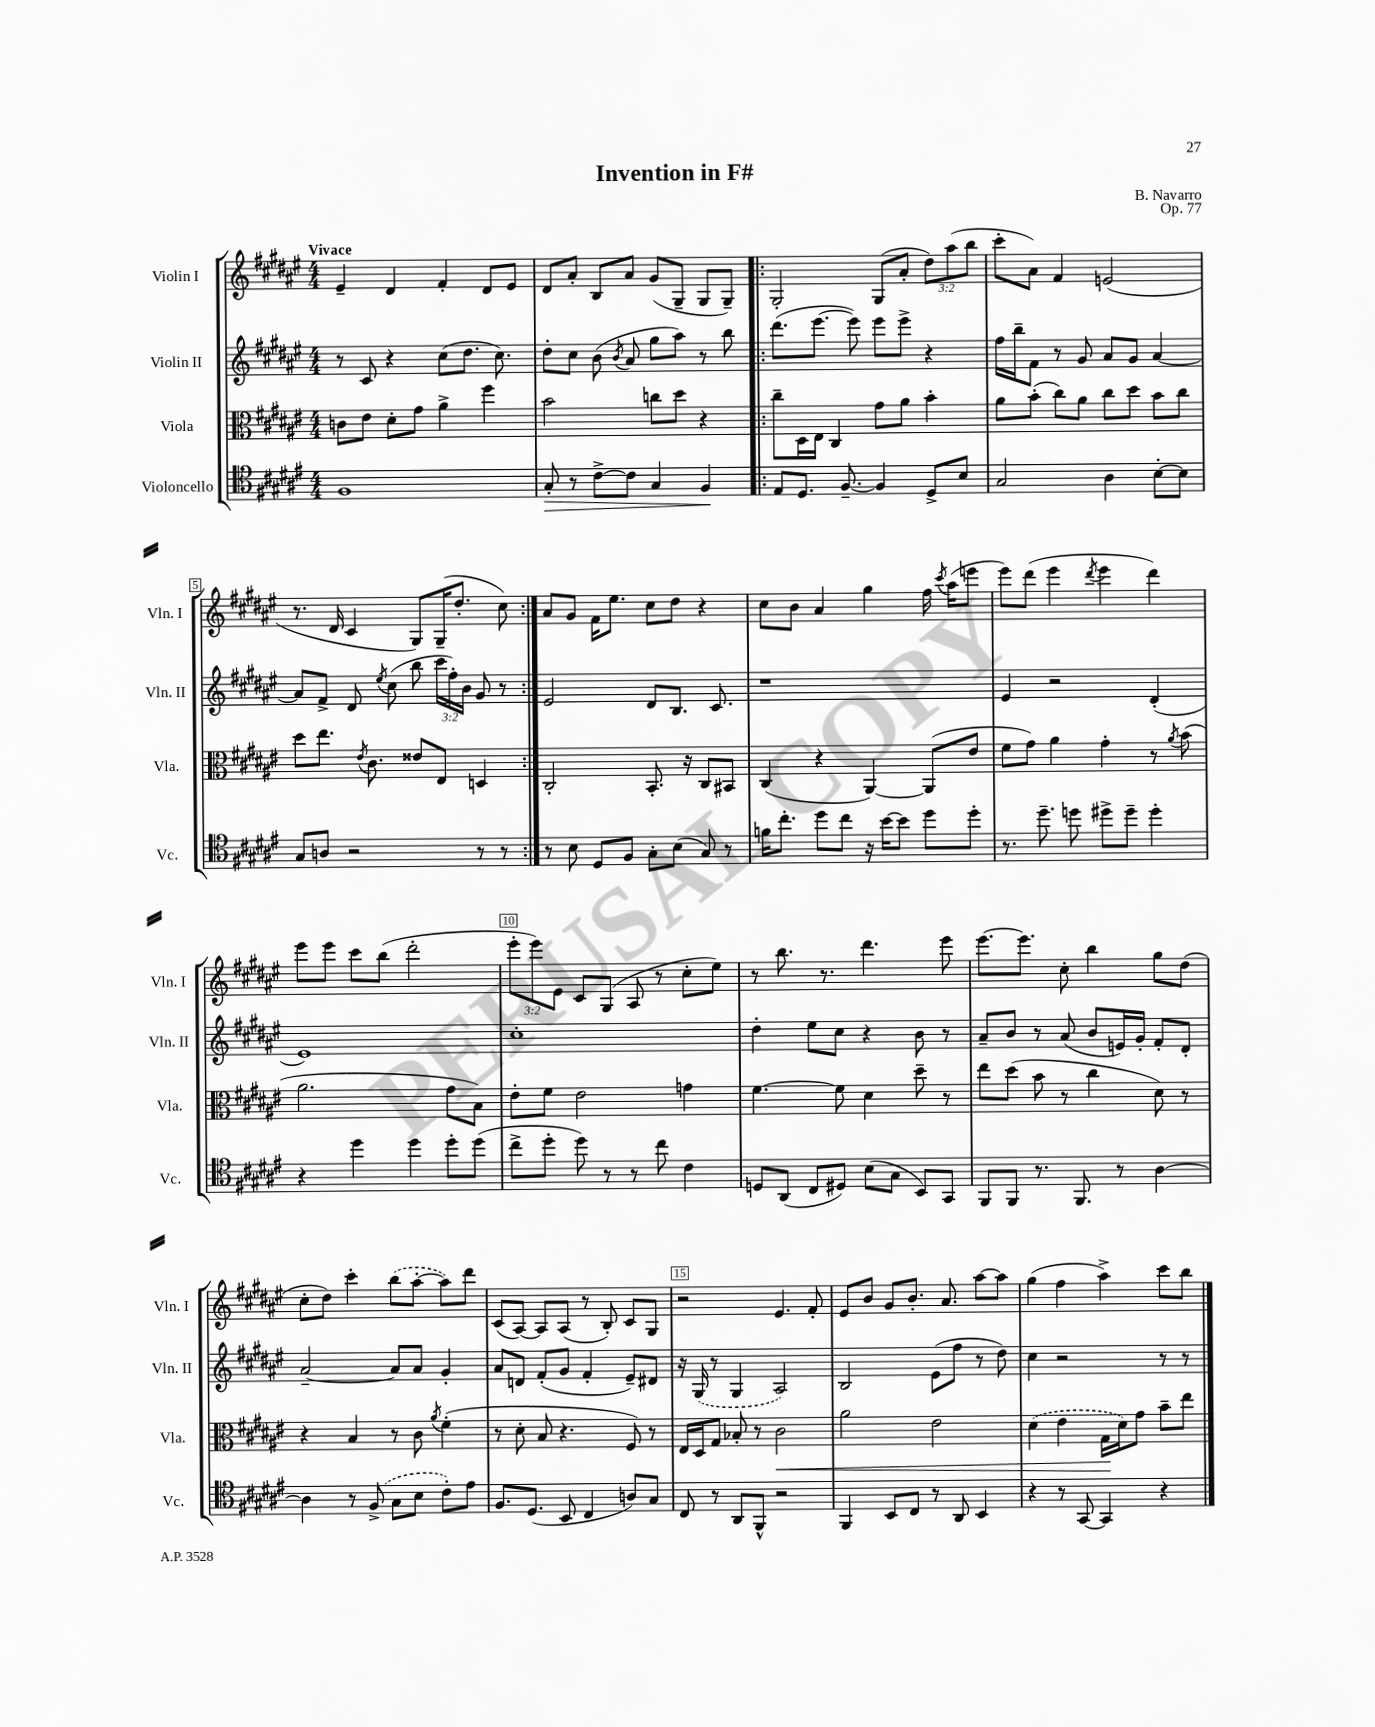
\header { title = "Invention in F#" composer = "B. Navarro" opus = "Op. 77" }
<<
\new StaffGroup <<
\new Staff = "s0" \with { instrumentName = "Violin I" shortInstrumentName = "Vln. I" } {
    \clef treble \key fis \major \numericTimeSignature \time 4/4 \override Staff.TupletNumber.text = #tuplet-number::calc-fraction-text \tempo "Vivace"
    \autoBeamOff eis'4-- dis'4 fis'4-. dis'8[ eis'8] |
    dis'8[ ais'8]-. b8[ ais'8] gis'8[( gis8]-- gis8[ gis8]--) |
    \repeat volta 2 { gis2-. gis8[( ais'8]-. \tuplet 3/2 { dis''8[) ais''8( b''8] } |
    cis'''8[-. ais'8]) fis'4 e'2( |
    r8. dis'16 cis'4 gis8[) gis16--( dis''8.]-. cis''8) | }
    ais'8[ gis'8] fis'16[ eis''8.] cis''8[ dis''8] r4 |
    cis''8[ b'8] ais'4 gis''4 fis''16 \acciaccatura { cis'''8 } ais''16[( e'''8] |
    eis'''8[) dis'''8]( eis'''4 \acciaccatura { dis'''8 } eis'''4 dis'''4) |
    eis'''8[ eis'''8] cis'''8[ b''8]( dis'''2-. |
    \tuplet 3/2 { eis'''8[-. eis'''8) eis'8] } cis'8[ gis8]( ais8 r8 cis''8[-. eis''8]) |
    r8 b''8. r8. dis'''4. eis'''8 |
    eis'''8.[~ eis'''8.] cis''8-. b''4 gis''8[ dis''8]( |
    cis''8[-. dis''8]) cis'''4-. \once \slurDashed b''8[( ais''8]~-. ais''8[) dis'''8] |
    cis'8[( ais8]~) ais8[ ais8]( r8 b8-.) cis'8[ gis8] |
    r2 eis'4. fis'8-. |
    eis'8[ b'8] gis'8[ b'8.]-. ais'8. ais''8[~ ais''8] |
    gis''4( fis''4 ais''4->) cis'''8[ b''8] \bar "|." |
}
\new Staff = "s1" \with { instrumentName = "Violin II" shortInstrumentName = "Vln. II" } {
    \clef treble \key fis \major \numericTimeSignature \time 4/4 \override Staff.TupletNumber.text = #tuplet-number::calc-fraction-text
    \autoBeamOff r8 cis'8 r4 cis''8[( dis''8.] cis''8.) |
    dis''8[-. cis''8] b'8( \acciaccatura { b'8 } ais'8 gis''8[ ais''8]) r8 b''8 |
    \repeat volta 2 { dis'''8.[( eis'''8.]~ eis'''8) eis'''8[ eis'''8]-> r4 |
    fis''16[ b''16-- fis'8] r8 gis'8 ais'8[ gis'8] ais'4~ |
    ais'8[ fis'8]-> dis'8 \acciaccatura { eis''8 } cis''8( b''8 \tuplet 3/2 { cis'''16[ fis''16-.) b'16] } gis'8 r8 | }
    eis'2 dis'8[ b8.] cis'8. |
    r1 |
    eis'4 r2 dis'4-.( |
    eis'1) |
    cis''1-. |
    dis''4-. eis''8[ cis''8] r4 b'8 r8 |
    ais'8[-- b'8] r8 ais'8( b'8[ e'16) gis'16]-. fis'8[-. dis'8]-. |
    ais'2~-- ais'8[ ais'8] gis'4-. |
    ais'8[ d'8] fis'8[-.( gis'8] fis'4-. eis'8[--) dis'8] |
    r16 \once \slurDashed gis16( r8 gis4 ais2) |
    b2 eis'8[( fis''8] r8 dis''8) |
    cis''4 r2 r8 r8 \bar "|." |
}
\new Staff = "s2" \with { instrumentName = "Viola" shortInstrumentName = "Vla." } {
    \clef alto \key fis \major \numericTimeSignature \time 4/4
    \autoBeamOff c'8[ eis'8] dis'8[-. gis'8] ais'4-> fis''4 |
    b'2 c''8[ dis''8] r4 |
    \repeat volta 2 { cis''8[-- dis16 eis16] cis4 gis'8[ ais'8] b'4-. |
    ais'8[ b'8]-.( cis''8[) ais'8] cis''8[ dis''8] b'8[ cis''8] |
    dis''8[ eis''8.] \acciaccatura { eis'8 } cis'8. eisis'8[ eis8] d4 | }
    cis2-. b,8.-. r16 cis8[ bis,8] |
    cis4( r4 ais,4~) ais,8[( eis'8] |
    fis'8[ gis'8]) ais'4 gis'4-. r8 \acciaccatura { ais'8 } b'8( |
    ais'2. gis'8[ b8]) |
    eis'8[-. fis'8] eis'2 g'4 |
    fis'4.~ fis'8 dis'4 dis''8-- r8 |
    eis''8[ dis''8]( b'8 r8 cis''4 dis'8) r8 |
    r4 b4 r8 cis'8 \acciaccatura { ais'8 } fis'4-.( |
    r8 dis'8-. b8 r4. fis8) r8 |
    eis16[ dis16 gis8] bes8-. r8 cis'2\< |
    ais'2 eis'2 |
    \once \slurDashed dis'4( eis'4 gis16[\! dis'16) gis'8] b'8[-- eis''8] \bar "|." |
}
\new Staff = "s3" \with { instrumentName = "Violoncello" shortInstrumentName = "Vc." } {
    \clef tenor \key fis \major \numericTimeSignature \time 4/4
    \autoBeamOff fis1 |
    gis8-.\> r8 cis'8[~-> cis'8] gis4 fis4\! |
    \repeat volta 2 { eis8[ dis8.] fis8.~-- fis4 dis8[-> b8] |
    gis2 ais4 b8[~-. b8] |
    gis8[ a8] r2 r8 r8 | }
    r8 b8 dis8[ fis8] gis8[-. b8]( gis8) r8 |
    f'16[ cis''8.]-. dis''8[ cis''8] r16 b'16[~ b'8] dis''8[ dis''8]-. |
    r8. dis''8.-- d''8 dis''8[-> dis''8]-- dis''4-. |
    r4 dis''4 dis''4 dis''8[-. dis''8]( |
    cis''8[-> dis''8]-. dis''8) r8 r8 cis''8 cis'4 |
    d8[ ais,8]( cis8[ dis8]) b8[( gis8] b,8[) gis,8] |
    fis,8[ fis,8] r8. fis,8. r8 ais4~ |
    ais4 r8 \once \slurDashed fis8->( gis8[ b8] cis'8[-.) eis'8] |
    fis8.[ dis8.]( b,8 cis4 a8[) gis8] |
    cis8 r8 ais,8[ fis,8]-^ r2 |
    fis,4 b,8[ cis8] r8 ais,8 b,4 |
    r4 r8 gis,8~ gis,4 r4 \bar "|." |
}
>>
>>
\layout { \context { \Score \override BarNumber.break-visibility = ##(#f #t #t) barNumberVisibility = #(every-nth-bar-number-visible 5) \override BarNumber.stencil = #(make-stencil-boxer 0.1 0.3 ly:text-interface::print) } }
